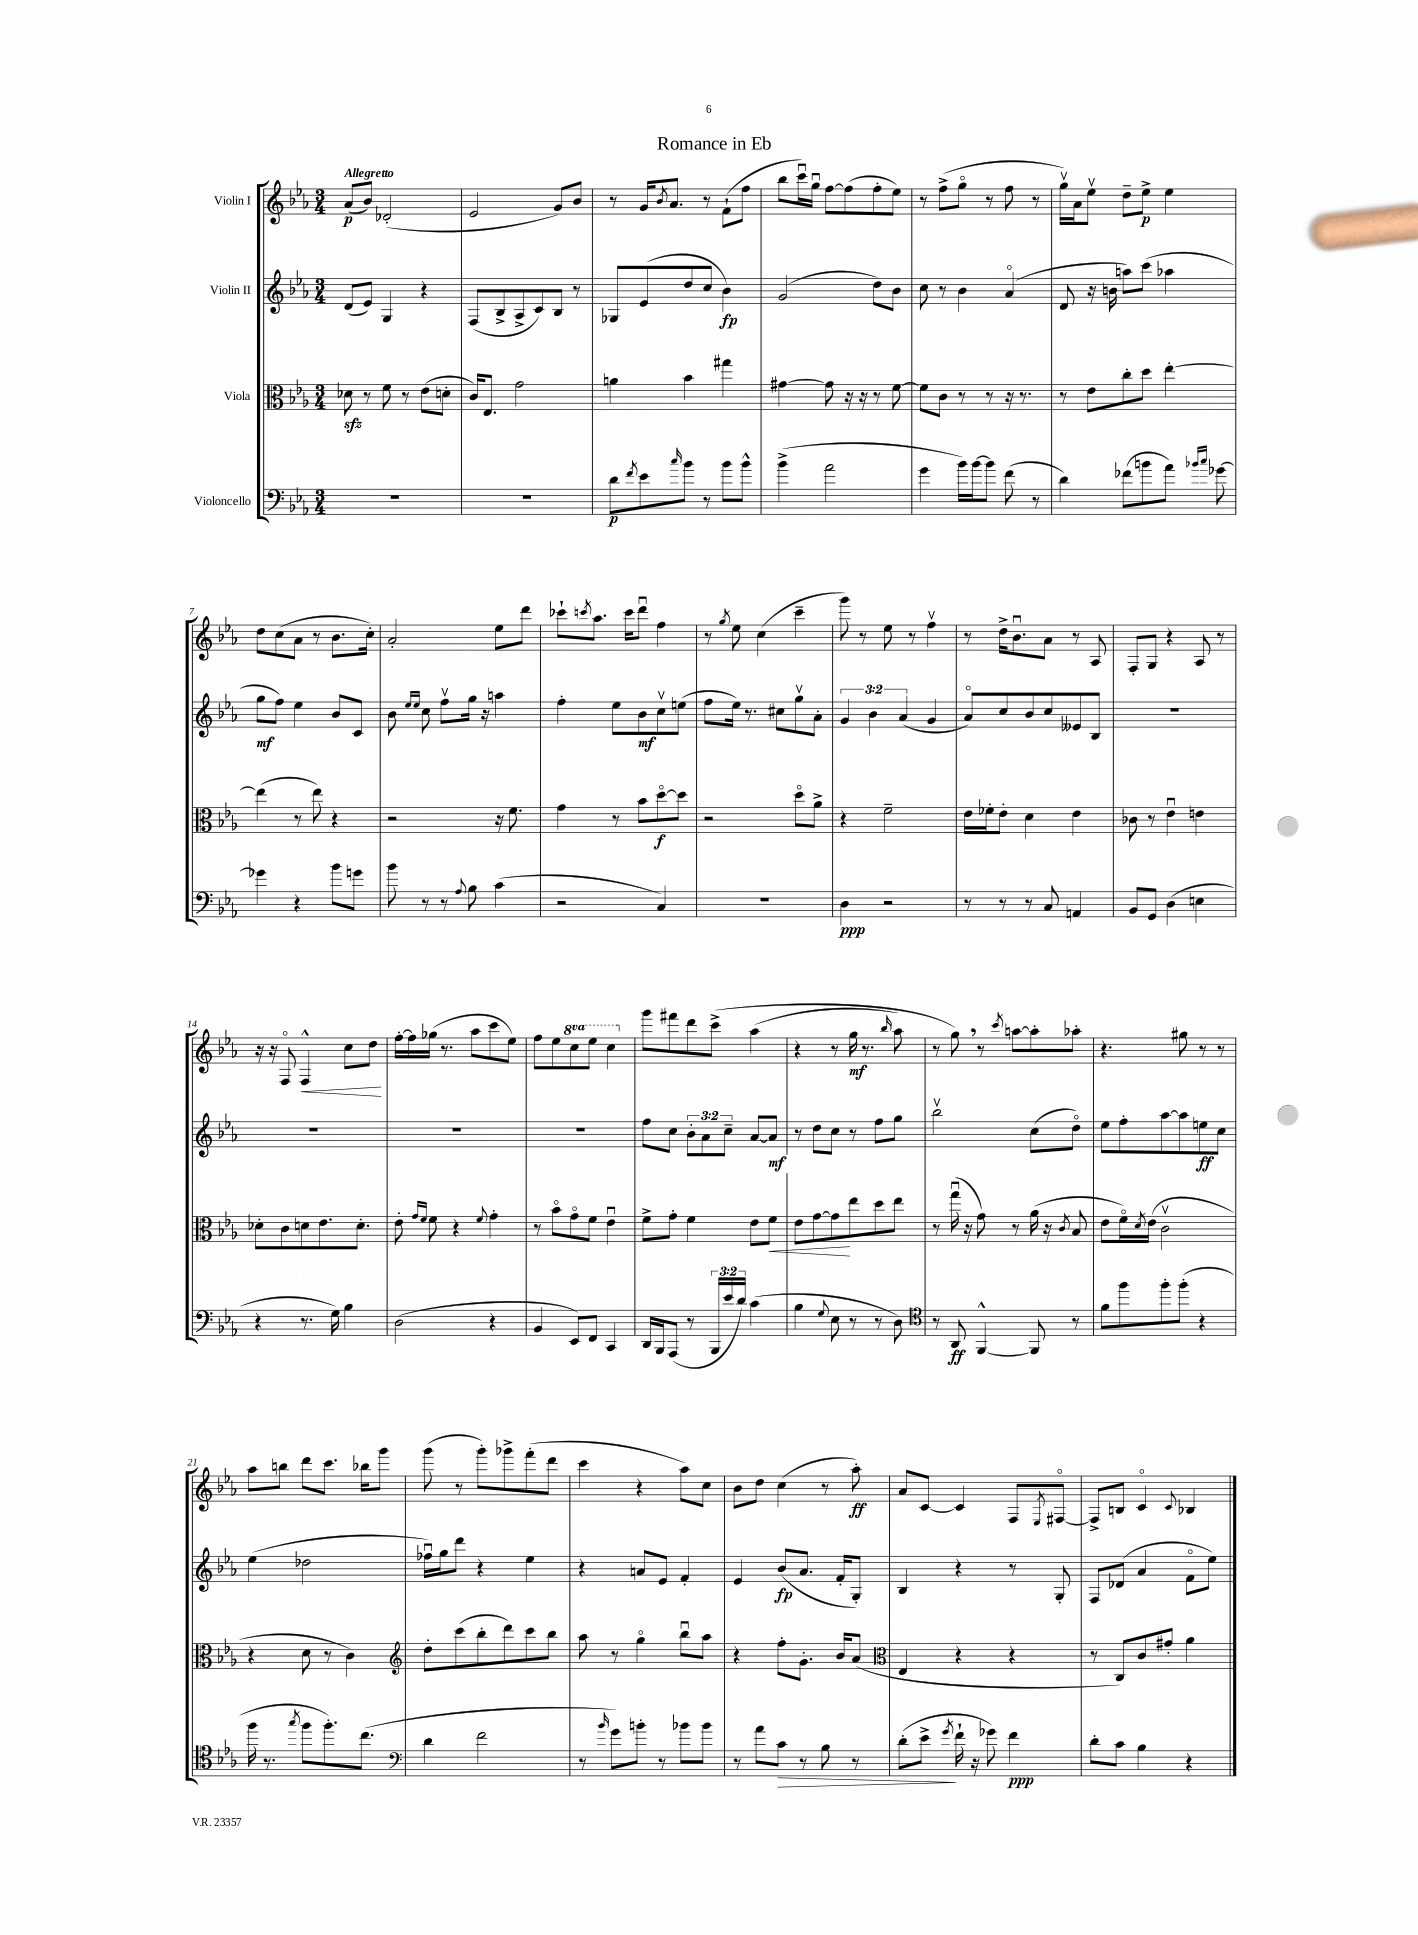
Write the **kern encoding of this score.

**kern	**dynam	**kern	**dynam	**kern	**dynam	**kern	**dynam
*part4	*part4	*part3	*part3	*part2	*part2	*part1	*part1
*staff4	*staff4	*staff3	*staff3	*staff2	*staff2	*staff1	*staff1
*I"Violoncello	*	*I"Viola	*	*I"Violin II	*	*I"Violin I	*
*clefF4	*	*clefC3	*	*clefG2	*	*clefG2	*
*k[b-e-a-]	*	*k[b-e-a-]	*	*k[b-e-a-]	*	*k[b-e-a-]	*
*M3/4	*	*M3/4	*	*M3/4	*	*M3/4	*
=1	=1	=1	=1	=1	=1	=1	=1
!	!	!	!	!	!	!LO:TX:a:B:t=Allegretto	!
2.r	.	8d-Xzz\	.	(8d/L	.	(8a-/L	p
.	.	8r	.	8e-/J)	.	8b-/J)	.
.	.	8f\	.	4G/	.	(2d-X'/	.
.	.	8r	.	.	.	.	.
.	.	(8e-\L	.	4r	.	.	.
.	.	8dn'\J	.	.	.	.	.
=2	=2	=2	=2	=2	=2	=2	=2
2.r	.	16c/KL)	.	(8F/L	.	2e-/	.
.	.	8.E-/J	.	.	.	.	.
.	.	.	.	8B-^/	.	.	.
.	.	2g\	.	8A-^/	.	.	.
.	.	.	.	8c/)	.	.	.
.	.	.	.	8B-/J	.	8g/L)	.
.	.	.	.	8r	.	8b-/J	.
=3	=3	=3	=3	=3	=3	=3	=3
8d\L	p	4an\	.	8G-X/L	.	8r	.
8qf/	.	.	.	.	.	.	.
8e-\	.	.	.	(8e-/	.	16g/KL	.
.	.	.	.	.	.	8qb-/	.
.	.	.	.	.	.	8.a-/J	.
16qqcc/	.	.	.	.	.	.	.
8b-\J	.	4b-\	.	8dd/	.	.	.
8r	.	.	.	8cc/J	.	8r	.
8b-\L	.	4gg#X\	.	4b-\)	fp	(8f`\L	.
8b-^^\J	.	.	.	.	.	8ff\J	.
=4	=4	=4	=4	=4	=4	=4	=4
(4b-^\	.	[4g#X\	.	(2g/	.	8bb-\L	.
.	.	.	.	.	.	16cccu\L)	.
.	.	.	.	.	.	16ggu\JJ	.
2a-\	.	8g#\]	.	.	.	[8ff\L	.
.	.	16r	.	.	.	(8ff\]	.
.	.	16r	.	.	.	.	.
.	.	8r	.	8dd\L)	.	8ff'\	.
.	.	[8f\	.	8b-\J	.	8ee-\J)	.
=5	=5	=5	=5	=5	=5	=5	=5
4g\	.	8f\L]	.	8cc\	.	8r	.
.	.	8c\J	.	8r	.	(8ff^\L	.
16b-\LL)	.	8r	.	4b-\	.	8gg\J	.
[16b-\J	.	.	.	.	.	.	.
8b-\J]	.	8r	.	.	.	8r	.
(8f\	.	16r	.	(4a-/	.	8ff\	.
.	.	8.r	.	.	.	.	.
8r	.	.	.	.	.	8r	.
=6	=6	=6	=6	=6	=6	=6	=6
4d\)	.	8r	.	8d/	.	16ggv\LL)	.
.	.	.	.	.	.	16a-\J	.
.	.	8e-\L	.	16r	.	8ee-v\J	.
.	.	.	.	16bn\	.	.	.
(8f-X\L	.	8cc'\	.	8aan\L)	.	8dd~\L	.
8bn\	.	8dd\J	.	(8ccc\J	.	8ee-^\J	p
8a-\J)	.	[4ee-'\	.	4aa-X\	.	4ee-\	.
16qqb-X/LL	.	.	.	.	.	.	.
16qqcc/JJ	.	.	.	.	.	.	.
[8g-X\	.	.	.	.	.	.	.
!!LO:LB:g=z
=7	=7	=7	=7	=7	=7	=7	=7
4g-X\]	.	(4ee-\]	.	8gg\L	mf	8dd\L	.
.	.	.	.	8ff\J)	.	(8cc\	.
4r	.	8r	.	4ee-\	.	8a-\J	.
.	.	8ee-\)	.	.	.	8r	.
8b-\L	.	4r	.	8b-/L	.	8.b-\L	.
8gn\J	.	.	.	8c/J	.	.	.
.	.	.	.	.	.	16cc'\Jk)	.
=8	=8	=8	=8	=8	=8	=8	=8
8b-\	.	2r	.	8b-\	.	2a-'/	.
.	.	.	.	16qqee-/LL	.	.	.
.	.	.	.	16qqee-/JJ	.	.	.
8r	.	.	.	8cc\	.	.	.
8r	.	.	.	8ffv\L	.	.	.
8qqA-/	.	.	.	.	.	.	.
8B-\	.	.	.	16gg\Jk	.	.	.
.	.	.	.	16r	.	.	.
(4c\	.	16r	.	4aan\	.	8ee-\L	.
.	.	8.f\	.	.	.	.	.
.	.	.	.	.	.	8ddd\J	.
=9	=9	=9	=9	=9	=9	=9	=9
2r	.	4g\	.	4ff'\	.	8ccc-X`\L	.
.	.	.	.	.	.	8qcccn/	.
.	.	.	.	.	.	8.aa-\J	.
.	.	8r	.	8ee-\L	.	.	.
.	.	.	.	.	.	16ccc\KL	.
.	.	8b-\L	.	8b-\	mf	8dddu\J	.
4C/)	.	[8dd\	f	8ccv\	.	4ff\	.
.	.	8dd\J]	.	(8een\J	.	.	.
=10	=10	=10	=10	=10	=10	=10	=10
2.r	.	2r	.	8ff\L	.	8r	.
.	.	.	.	.	.	8qgg/	.
.	.	.	.	16ee-\Jk)	.	8ee-\	.
.	.	.	.	8.r	.	.	.
.	.	.	.	.	.	(4cc\	.
.	.	.	.	8cc#X\L	.	.	.
.	.	8dd\L	.	8ggv\	.	4ccc~\	.
.	.	8a-^\J	.	8a-'\J	.	.	.
=11	=11	=11	=11	=11	=11	=11	=11
4D\	ppp	4r	.	6g/	.	8ggg\)	.
.	.	.	.	.	.	8r	.
.	.	.	.	6b-\	.	.	.
2r	.	2f~\	.	.	.	8ee-\	.
.	.	.	.	(6a-/	.	.	.
.	.	.	.	.	.	8r	.
.	.	.	.	4g/	.	4ffv\	.
=12	=12	=12	=12	=12	=12	=12	=12
8r	.	16e-\LL	.	8a-/L)	.	8r	.
.	.	16f-X'\J	.	.	.	.	.
8r	.	8e-'\J	.	8cc/	.	16dd^\KL	.
.	.	.	.	.	.	8.b-u\	.
8r	.	4d\	.	8b-/	.	.	.
8C/	.	.	.	8cc/	.	8a-\J	.
4AAn/	.	4e-\	.	8e--X/	.	8r	.
.	.	.	.	8B-/J	.	8A-/	.
=13	=13	=13	=13	=13	=13	=13	=13
8BB-/L	.	8c-X\	.	2.r	.	8F'/L	.
8GG/J	.	8r	.	.	.	8G/J	.
(4D\	.	4e-u\	.	.	.	4r	.
4En\	.	4en\	.	.	.	8A-/	.
.	.	.	.	.	.	8r	.
!!LO:LB:g=z
=14	=14	=14	=14	=14	=14	=14	=14
4r	.	8d-X'\L	.	2.r	.	16r	.
.	.	.	.	.	.	16r	.
.	.	8c\	.	.	.	8F/	.
!	!	!	!	!	!	!	!LO:HP:b
8.r	.	8dn\	.	.	.	4F^^/	<
.	.	8.e-\	.	.	.	.	.
16G\)	.	.	.	.	.	.	.
4B-\	.	.	.	.	.	8cc\L	.
.	.	8.d'\J	.	.	.	.	.
.	.	.	.	.	.	8dd\J	.
.	.	.	.	.	.	.	[
=15	=15	=15	=15	=15	=15	=15	=15
(2D\	.	8e-'\	.	2.r	.	[16ff'\LL	.
.	.	.	.	.	.	16ff\]	.
.	.	16qqg/LL	.	.	.	.	.
.	.	16qqf/JJ	.	.	.	.	.
.	.	8f\	.	.	.	(16gg-X\JJ	.
.	.	.	.	.	.	8.r	.
.	.	4r	.	.	.	.	.
.	.	.	.	.	.	8aa-\L	.
.	.	8qqf/	.	.	.	.	.
4r	.	4g'\	.	.	.	8ccc\	.
.	.	.	.	.	.	8ee-\J)	.
=16	=16	=16	=16	=16	=16	=16	=16
4BB-/	.	8r	.	2.r	.	8ff\L	.
.	.	8b-\L	.	.	.	8ee-\	.
*	*	*	*	*	*	*8va	*
8EE-/L)	.	8g\	.	.	.	8ccc\	.
8FF/J	.	8f\J	.	.	.	8eee-\J	.
4CC/	.	4e-u\	.	.	.	4ccc\	.
=17	=17	=17	=17	=17	=17	=17	=17
*	*	*	*	*	*	*X8va	*
16DD/LL	.	8f^\L	.	8ff\L	.	8ggg\L	.
16BBB-/J	.	.	.	.	.	.	.
(8AAA-/J	.	8g'\J	.	8cc\J	.	8fff#X\	.
8r	.	4f\	.	12b-'\L	.	8ddd\	.
.	.	.	.	12a-\	.	.	.
24BBB-/LL	.	.	.	.	.	(8ccc^\J	.
24e-/	.	.	.	12cc~\J	.	.	.
24d/JJ)	.	.	.	.	.	.	.
(4c\	.	8e-\L	.	[8a-/L	.	(4aa-\	.
!	!	!	!LO:HP:b	!	!	!	!
.	.	8f\J	<	8a-/J]	mf	.	.
=18	=18	=18	=18	=18	=18	=18	=18
4B-\	.	8e-\L	.	8r	.	4r	.
.	.	[8g\	.	8dd\L	.	.	.
8qqG/	.	.	.	.	.	.	.
8E-\	.	8g\]	.	8cc\J	.	8r	.
8r	.	8ee-\	[	8r	.	16gg\	mf
.	.	.	.	.	.	8.r	.
8r	.	8dd\	.	8ff\L	.	.	.
.	.	.	.	.	.	16qqbb-/	.
8D\)	.	8ee-\J	.	8gg\J	.	8aa-\)	.
=19	=19	=19	=19	=19	=19	=19	=19
*clefC4	*	*	*	*	*	*	*
8r	.	8r	.	2bb-v\	.	8r	.
8AA-/	ff	(16ggu\	.	.	.	8gg,\)	.
.	.	16r	.	.	.	.	.
[4FF^^/	.	8g\)	.	.	.	8r	.
.	.	.	.	.	.	8qccc/	.
.	.	8r	.	.	.	[8aan\L	.
8FF/]	.	(16a-\	.	(8cc\L	.	8aa'\]	.
.	.	16r	.	.	.	.	.
.	.	8qc/	.	.	.	.	.
8r	.	8B-/	.	8dd\J)	.	8aa-X'\J	.
=20	=20	=20	=20	=20	=20	=20	=20
8f\L	.	8e-\L	.	8ee-\L	.	4.r	.
8ff\	.	16f\L)	.	8ff'\	.	.	.
.	.	8qd/	.	.	.	.	.
.	.	(16e-\JJ	.	.	.	.	.
8ff'\	.	2cv\	.	[8aa-\	.	.	.
(8ff'\J	.	.	.	8aa-\]	.	8gg#X\	.
4r	.	.	.	8een\	ff	8r	.
.	.	.	.	8cc\J	.	8r	.
!!LO:LB:g=z
=21	=21	=21	=21	=21	=21	=21	=21
16ff\	.	4r	.	(4ee-\	.	8aa-\L	.
8.r	.	.	.	.	.	.	.
.	.	.	.	.	.	8bbn\J	.
8qgg/	.	.	.	.	.	.	.
8ff\L	.	8d\	.	2dd-X\	.	8ddd\L	.
8.ff'\)	.	8r	.	.	.	8.ccc\J	.
.	.	4c\)	.	.	.	.	.
(8.cc\J	.	.	.	.	.	16bb-X\KL	.
.	.	.	.	.	.	8ggg\J	.
=22	=22	=22	=22	=22	=22	=22	=22
*clefF4	*	*clefG2	*	*	*	*	*
4d\	.	8dd'\L	.	16ff-Xu\LL)	.	(8ggg\	.
.	.	.	.	16gg\J	.	.	.
.	.	(8ccc\	.	8ddd\J	.	8r	.
2f\	.	8bb-'\	.	4r	.	8ggg'\L)	.
.	.	8ddd\)	.	.	.	8ggg-X^\	.
.	.	8ccc\	.	4ee-\	.	(8fff'\	.
.	.	8bb-\J	.	.	.	8ddd\J	.
=23	=23	=23	=23	=23	=23	=23	=23
8r	.	8aa-\	.	4r	.	4ccc\	.
16qqb-/	.	.	.	.	.	.	.
8g\L)	.	8r	.	.	.	.	.
8bn'\J	.	4gg\	.	8an/L	.	4r	.
8r	.	.	.	8e-/J	.	.	.
8b-X\L	.	8bb-u\L	.	4f'/	.	8aa-\L)	.
8b-\J	.	8aa-\J	.	.	.	8cc\J	.
=24	=24	=24	=24	=24	=24	=24	=24
8r	.	4r	.	4e-/	.	8b-\L	.
8a-\L	.	.	.	.	.	8dd\J	.
!	!LO:HP:b	!	!	!	!	!	!
8c\J	>	8ff'\L	.	(8b-/L	fp	(4cc\	.
8r	.	8.g'\J	.	8.a-/J	.	.	.
8B-\	.	.	.	.	.	8r	.
.	.	16b-/KL	.	16f'/KL	.	.	.
8r	.	(8a-/J	.	8G'/J)	.	8aa-'\)	ff
=25	=25	=25	=25	=25	=25	=25	=25
*	*	*clefC3	*	*	*	*	*
(8d'\L	.	4E-/	.	4B-/	.	8a-/L	.
8e-^\J	.	.	.	.	.	[8c/J	.
8qg/	.	.	.	.	.	.	.
16f`\	]	4r	.	4r	.	4c/]	.
16r	.	.	.	.	.	.	.
8g-X\)	.	.	.	.	.	.	.
4f\	ppp	4r	.	8r	.	8F/L	.
.	.	.	.	.	.	8qE-/	.
.	.	.	.	8G'/	.	[8F#X/J	.
=26	=26	=26	=26	=26	=26	=26	=26
8d'\L	.	8r	.	8F/L	.	8F#^/L]	.
8c\J	.	8C/L)	.	(8d-X/J	.	8Bn/J	.
4B-\	.	8c/	.	4a-/	.	4c/	.
.	.	8g#X'/J	.	.	.	.	.
.	.	.	.	.	.	8qqc/	.
4r	.	4a-\	.	8f\L	.	4B-X/	.
.	.	.	.	8ee-\J)	.	.	.
==	==	==	==	==	==	==	==
*-	*-	*-	*-	*-	*-	*-	*-
